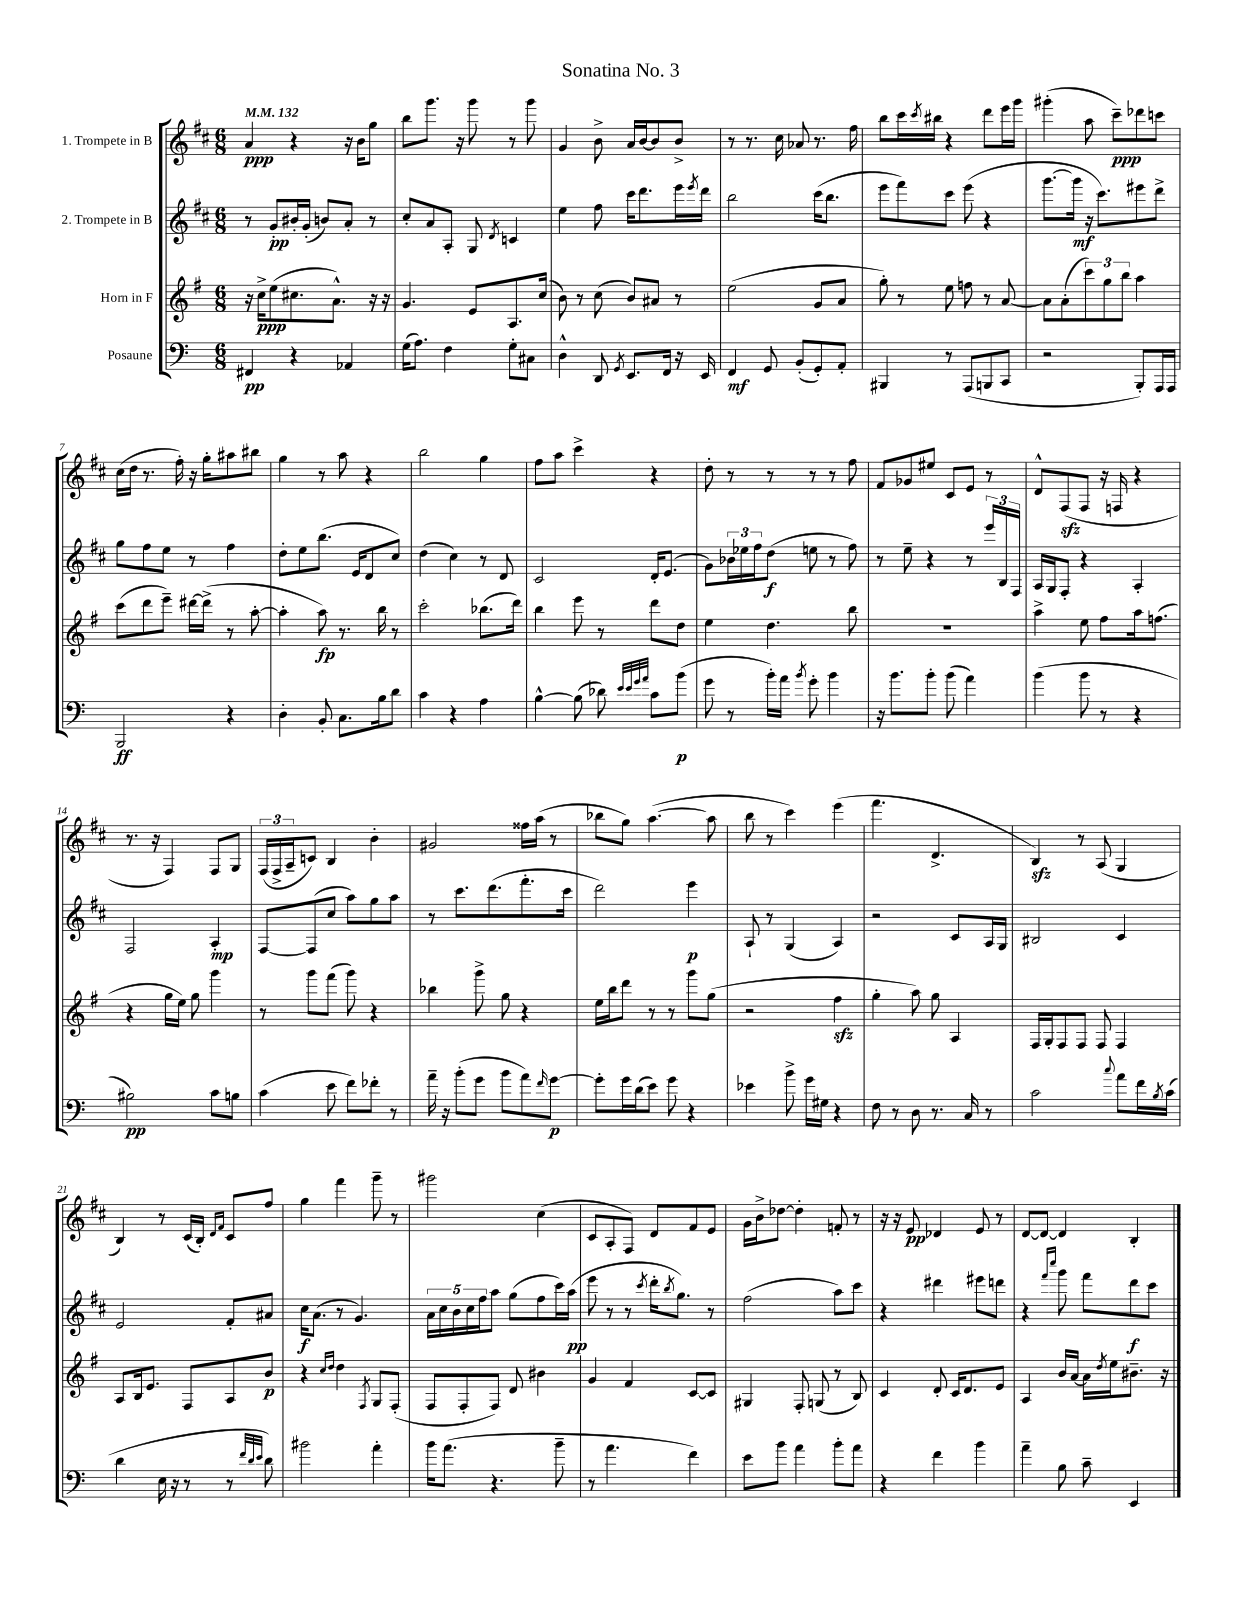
\header { title = "Sonatina No. 3" }
<<
\new StaffGroup <<
\new Staff = "s0" \with { instrumentName = "1. Trompete in B" } {
    \clef treble \key d \major \numericTimeSignature \time 6/8 \tempo 4 = 132
    a'4\ppp r4 r16 b'16 g''8 |
    b''8 g'''8. r16 g'''8 r8 g'''8 |
    g'4 b'8-> a'16 b'16~ b'8 b'8-> |
    r8 r8. cis''16 aes'8 r8. fis''16 |
    b''8 cis'''16 \acciaccatura { cis'''8 } bis''16 r4 d'''8 e'''16 g'''16 |
    gis'''4-.( a''8 cis'''8--\ppp) des'''8 c'''8 |
    cis''16( d''16 r8. fis''16-.) r16 g''16-. ais''8 bis''8 |
    g''4 r8 a''8 r4 |
    b''2 g''4 |
    fis''8 a''8 cis'''4-> r4 |
    d''8-. r8 r8 r8 r8 fis''8 |
    fis'8 ges'8 eis''8 cis'8 e'8 r8 |
    d'8-^ fis8\sfz( fis8 r16 f16 r4 |
    r8. r16 fis4) fis8 g8 |
    \tuplet 3/2 { fis16( fis16-> a16-- } c'8) b4 b'4-. |
    gis'2 fisis''16 a''16( r8 |
    bes''8 g''8) a''4.~( a''8 |
    b''8 r8 cis'''4) e'''4( |
    fis'''4. d'4.-> |
    b4\sfz) r8 a8( g4 |
    b4) r8 cis'16( b16-.) \grace { d'16 fis'16 } cis'8 fis''8 |
    g''4 fis'''4 g'''8-- r8 |
    gis'''2 cis''4( |
    cis'8 a8-. fis8) d'8 fis'8 e'8 |
    g'16 b'16-> des''8~ des''4-. f'8-. r8 |
    r16 r16 e'8\pp des'4 e'8 r8 |
    d'8~ d'8~ d'4 b4-. \bar "|." |
}
\new Staff = "s1" \with { instrumentName = "2. Trompete in B" } {
    \clef treble \key d \major \numericTimeSignature \time 6/8
    r8 g'8-.\pp bis'16-. g'16-.( b'8) a'8-. r8 |
    cis''8-. a'8 a8-. g8 \acciaccatura { d'8 } c'4 |
    e''4 fis''8 cis'''16 d'''8. e'''16 \acciaccatura { e'''8 } d'''16 |
    b''2 cis'''16( b''8. |
    e'''8 fis'''8) cis'''8 e'''8( r4 |
    g'''8.~ g'''16\mf r16 cis'''8.) eis'''8 d'''8-> |
    g''8 fis''8 e''8 r8 fis''4 |
    d''8-. e''8 b''8.( e'16 d'8 cis''8) |
    d''4( cis''4) r8 d'8 |
    cis'2 d'16-. e'8.( |
    g'8) \tuplet 3/2 { bes'16 ees''16 fis''16 } d''8\f( e''8 r8 fis''8) |
    r8 e''8-- r4 r8 \tuplet 3/2 { e'''16 b16 fis16 } |
    a16 g16 fis8-. r4 a4-. |
    fis2 a4-.\mp |
    fis8~ fis8( cis''8 a''8) g''8 a''8 |
    r8 cis'''8. d'''8.( fis'''8.-. cis'''16 |
    d'''2) e'''4\p |
    a8-! r8 g4( a4) |
    r2 cis'8 a16 g16 |
    bis2 cis'4 |
    e'2 fis'8-. ais'8 |
    cis''16\f a'8.( r8 g'4.) |
    \tuplet 5/4 { a'16 cis''16 b'16 cis''16 fis''16 } a''8 g''8( fis''8 cis'''16) a''16\pp( |
    e'''8 r8 r8 \acciaccatura { cis'''8 } d'''16-. \acciaccatura { b''8 } g''8.) r8 |
    fis''2( a''8) cis'''8 |
    r4 dis'''4 eis'''8 d'''8 |
    r4 \grace { fis'''16 cis''''16 } g'''8 fis'''8 d'''8\f cis'''8 \bar "|." |
}
\new Staff = "s2" \with { instrumentName = "Horn in F" } {
    \clef treble \key g \major \numericTimeSignature \time 6/8
    r16 c''16->\ppp e''8( cis''8. a'8.-^) r16 r16 |
    g'4. e'8 a8. c''16( |
    b'8) r8 c''8( b'8) ais'8 r8 |
    e''2( g'8 a'8 |
    g''8-.) r8 e''8 f''8 r8 a'8~ |
    a'8 a'8-.( \tuplet 3/2 { c'''8) g''8 b''8 } a''4 |
    c'''8( d'''8 e'''8--) dis'''16~ dis'''16->( r8 a''8~-. |
    a''4-. a''8\fp) r8. b''16 r8 |
    c'''2-. bes''8.( d'''16) |
    b''4 e'''8 r8 d'''8 d''8 |
    e''4 d''4. b''8 |
    R2. |
    a''4-> e''8 fis''8 a''16 f''8.( |
    r4 g''16 e''16) g''8 g'''4 |
    r8 g'''8 fis'''8( g'''8) r4 |
    bes''4 g'''8-> g''8 r4 |
    e''16 b''16 d'''8 r8 r8 g'''8 g''8( |
    r2 fis''4\sfz |
    g''4-. a''8) g''8 a4 |
    fis16 g16-. fis8 fis8 fis8 fis4 |
    a8 b16 e'8. fis8 a8 b'8\p |
    r4 \grace { c''16 d''16 } d''4 \acciaccatura { fis8 } g8 fis8-.( |
    fis8 fis8-. fis8) d'8 bis'4 |
    g'4 fis'4 c'8~ c'8 |
    gis4 fis8-. g8( r8 b8) |
    c'4 d'8-. c'16 d'8. e'8 |
    a4 b'16 a'16~ a'16 \acciaccatura { d''8 } e''16 bis'8.-- r16 \bar "|." |
}
\new Staff = "s3" \with { instrumentName = "Posaune" } {
    \clef bass \key c \major \numericTimeSignature \time 6/8
    fis,4\pp r4 aes,4 |
    g16( a8.) f4 g8-. cis8 |
    d4-^ d,8 \acciaccatura { g,8 } e,8. f,16 r16 e,16 |
    f,4\mf g,8 b,8-.( g,8-.) a,8-. |
    bis,,4 r8 a,,8( b,,8 c,8 |
    r2 b,,8-.) a,,16 a,,16 |
    b,,2\ff r4 |
    d4-. b,8-. c8. b16 d'8 |
    c'4 r4 a4 |
    b4~-^ b8( des'8) \grace { e'32 e'32 g'32 a'32 } c'8 b'8\p( |
    g'8 r8 b'16-.) a'16 \acciaccatura { b'8 } g'8-. b'4 |
    r16 b'8. b'8-. b'8( a'4) |
    b'4( b'8 r8 r4 |
    bis2\pp) c'8 b8 |
    c'4( e'8 f'8) fes'8-. r8 |
    a'16-- r16 b'8-.( g'8 b'8 a'8) \grace { f'16 } g'8~\p |
    g'8-. g'16 d'16( e'8) g'8 r4 |
    ees'4 b'8-> g'16 gis16 r4 |
    f8 r8 d8 r8. c16 r8 |
    c'2 \appoggiatura { c''8 } a'8 f'16 \acciaccatura { b8 } c'16( |
    d'4 e16 r16 r8 r8 \grace { f'32 d'32 e'32 } d'8) |
    bis'2 a'4-. |
    b'16 a'8.( r4. b'8-- |
    r8 a'4. f'4) |
    e'8 b'8 a'4 b'8-. a'8 |
    r4 f'4 b'4 |
    a'4-- b8 c'8-- e,4 \bar "|." |
}
>>
>>
